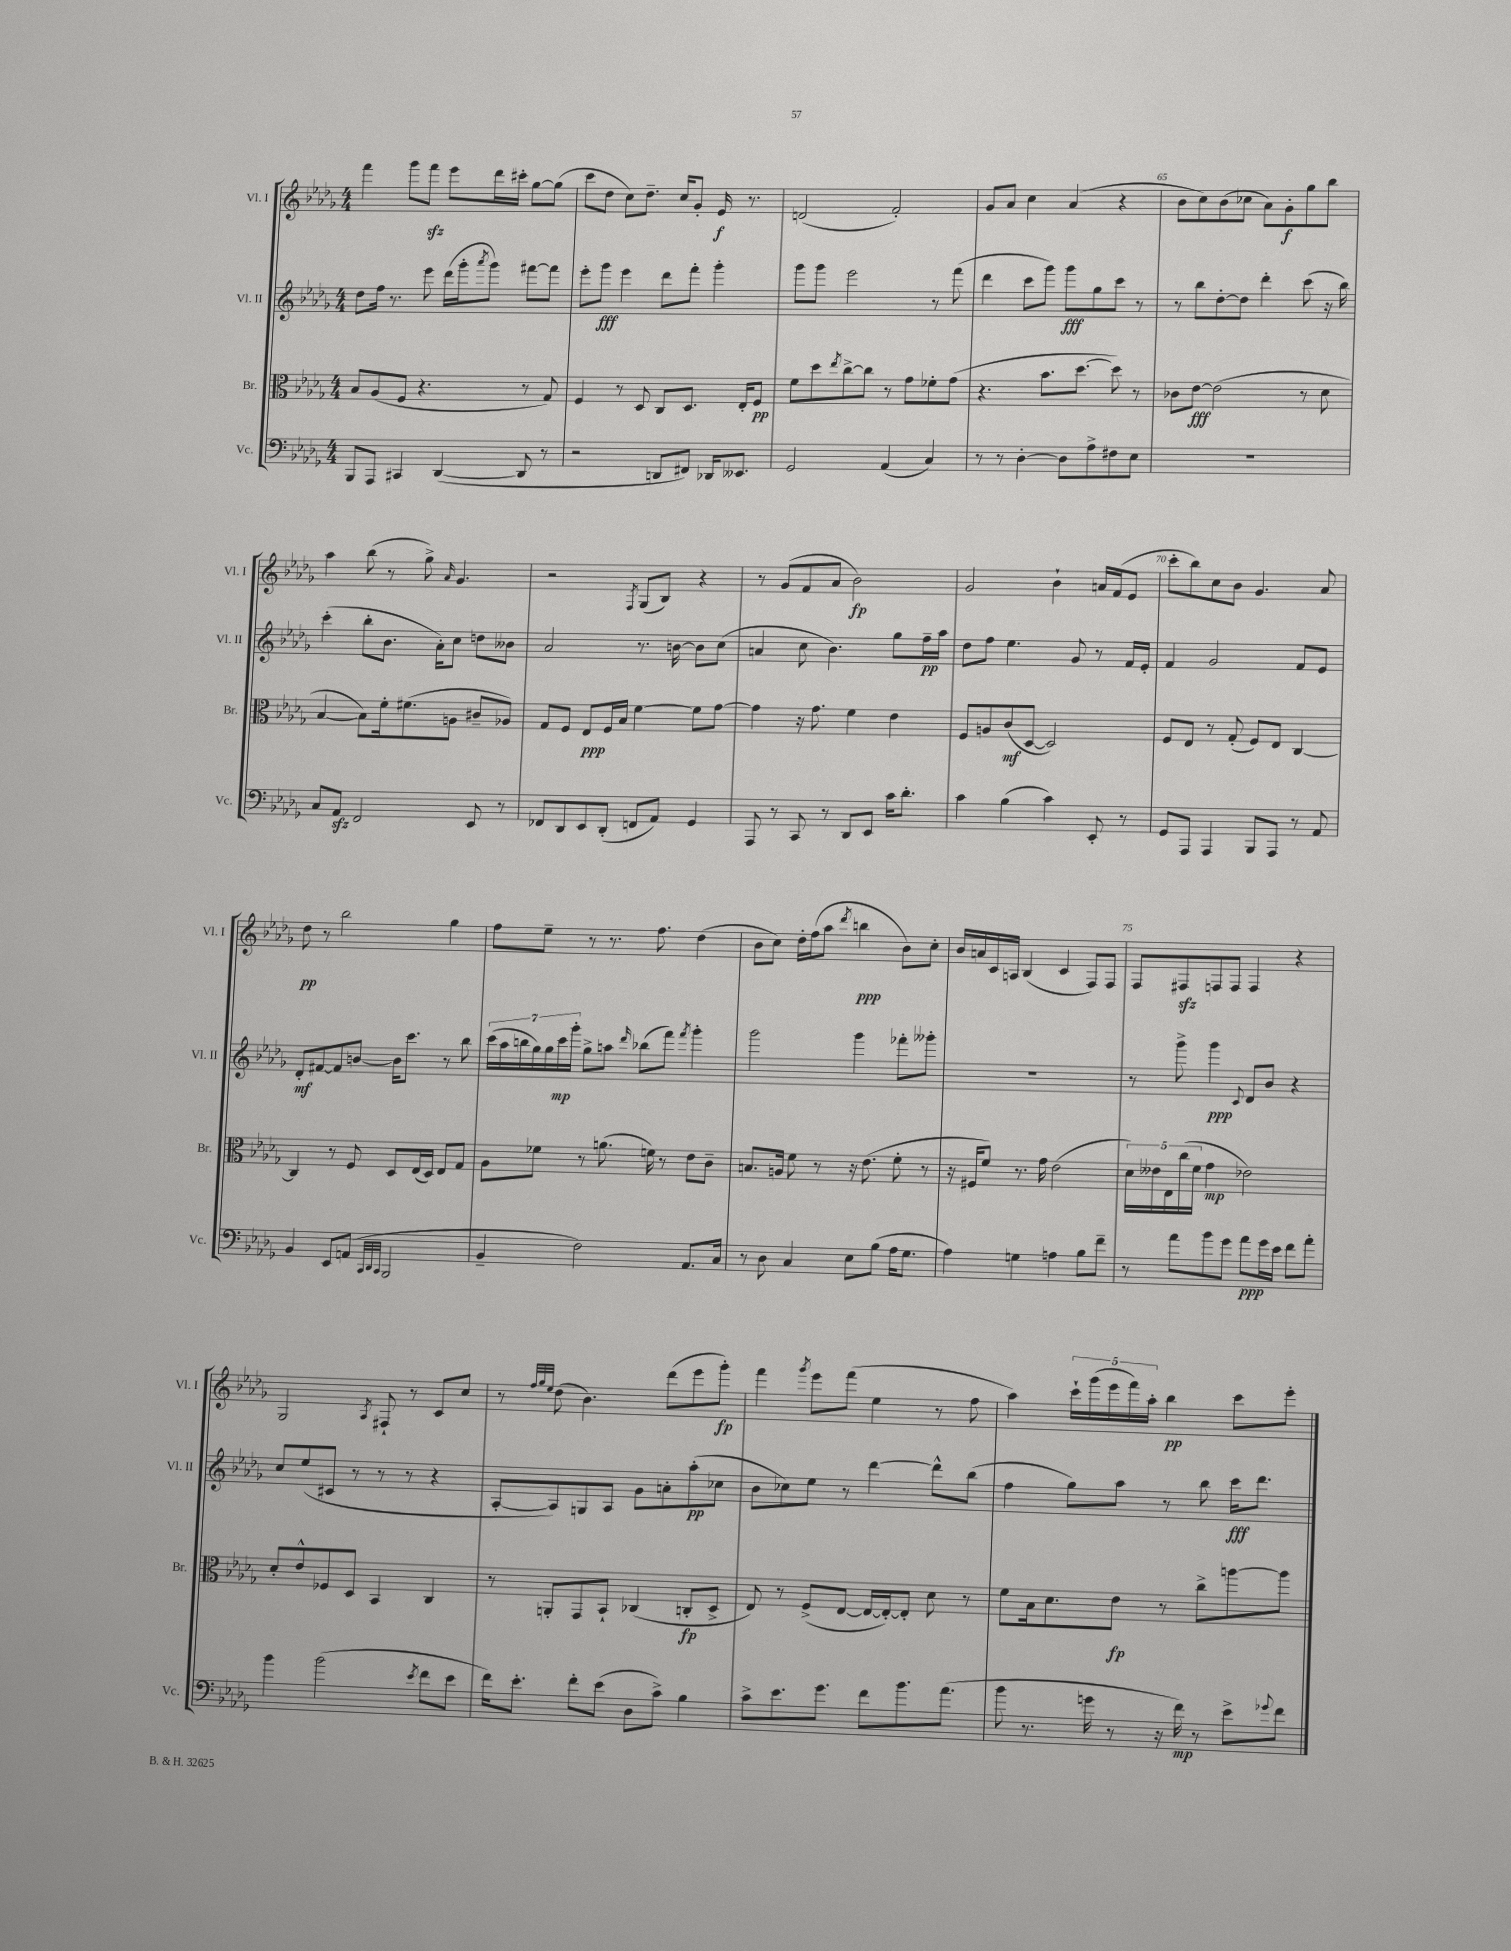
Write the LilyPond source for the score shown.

<<
\new StaffGroup <<
\new Staff = "s0" \with { instrumentName = "Vl. I" shortInstrumentName = "Vl. I" } {
    \clef treble \key des \major \numericTimeSignature \time 4/4
    f'''4 ges'''8 f'''8\sfz ees'''8 des'''16 cis'''16-. ges''8~ ges''8( |
    c'''8 des''8 c''8) des''8.-- c''16 ges'8-. ees'16\f r8. |
    d'2( f'2-.) |
    ges'8 aes'8 c''4 aes'4( r4 |
    bes'8 c''8) bes'8( ces''8 aes'8) ges'8-.\f ges''8 bes''8 |
    aes''4 bes''8( r8 ges''8->) \grace { aes'16 } ges'4. |
    r2 \acciaccatura { f8 } ges8( bes8) r4 |
    r8 ges'8( f'8 aes'8 bes'2\fp) |
    ges'2 bes'4-! a'16 f'16( ees'8 |
    c'''8-. bes''8) c''8 bes'8 ges'4. aes'8 |
    des''8\pp r8 bes''2 ges''4 |
    f''8 ees''8-- r8 r8. f''8. des''4( |
    bes'8 c''8) des''16-. f''16( aes''8 \acciaccatura { des'''8 } b''4\ppp bes'8) c''8-. |
    bes'16 a'16 c'16 a16 bes4( c'4 f8) f8 |
    f8 fis8\sfz f8 f8 f4 r4 |
    ges2 \acciaccatura { aes8 } fis8-! r8 c'8 c''8 |
    r8 \grace { f''32 ges''32 ees''32 } des''8( bes'4.) des'''8( ees'''8 ges'''8-.\fp) |
    f'''4 \acciaccatura { ges'''8 } ees'''8 f'''8( ees''4 r8 f''8 |
    aes''4) \tuplet 5/4 { c'''16-! ges'''16( ees'''16 f'''16) aes''16-. } bes''4\pp c'''8 ees'''8-. \bar "|." |
}
\new Staff = "s1" \with { instrumentName = "Vl. II" shortInstrumentName = "Vl. II" } {
    \clef treble \key des \major \numericTimeSignature \time 4/4
    des''8 f''16 r8. ees'''8 des'''16( ges'''16-. \acciaccatura { aes'''8 } ges'''8) fis'''8~ fis'''8 |
    ees'''8-. ges'''8\fff ees'''4 des'''8 f'''8-. ges'''4-. |
    ges'''8 ges'''8 ees'''2 r8 f'''8( |
    des'''4 c'''8 ges'''8) ges'''8\fff ges''8 c'''8 r8 |
    r8 bes''8 des''8~-. des''8 des'''4-. c'''8( r16 bes''16) |
    c'''4-.( bes''8-. bes'8. aes'16-.) c''8 d''8 beses'8 |
    aes'2 r8. b'16~ b'8 c''8( |
    a'4 c''8 bes'4.) ges''8 f''16--\pp aes''16 |
    des''8 f''8 ees''4. ges'8 r8 f'16 ees'16-. |
    f'4 ges'2 f'8 ees'8 |
    des'8-.\mf fis'8~ fis'8 b'8~ b'16 c'''8. r8 bes''8 |
    \tuplet 7/4 { c'''16( aes''16 b''16 ges''16) ges''16 c'''16\mp ges'''16-. } ges''8-> a''8 \grace { des'''16 } bes''8( f'''8) \acciaccatura { f'''8 } ges'''4-. |
    ges'''2 ges'''4 fes'''8-. geses'''8-. |
    R1 |
    r8 ges'''8-> ges'''4\ppp \appoggiatura { c'8 } des'8 bes'8 r4 |
    c''8 ees''8( cis'8 r8 r8 r8 r4 |
    aes8~-. aes8) g8 aes8 ges'8 a'8-. aes''8-.\pp( ces''8 |
    bes'8 ces''8) ees''8 r8 des'''4~ des'''8-^ bes''8( |
    f''4 ges''8) aes''8 r8 bes''8 c'''16\fff des'''8. \bar "|." |
}
\new Staff = "s2" \with { instrumentName = "Br." shortInstrumentName = "Br." } {
    \clef alto \key des \major \numericTimeSignature \time 4/4
    bes8 aes8( f8 r4. r8 ges8) |
    f4 r8 des8 c8 des8. ees16-. f8\pp |
    f'8 des''8 \acciaccatura { ees''8 } c''8~-> c''8 r8 ges'8 fes'8-. ges'8( |
    r4. bes'8. des''8.~ des''8) r8 |
    ces'8 ees'8~\fff ees'2( r8 des'8 |
    bes4~ bes8) f'16-. fis'8.( a8 cis'8-- aes8) |
    ges8 f8 ees8\ppp f16 bes16 f'4~ f'8 ges'8~ |
    ges'4 r16 ges'8. f'4 ees'4 |
    f8 a8 c'8\mf( des8~ des2) |
    f8 ees8 r8 ges8-.( f8) ees8 c4~ |
    c4 r8 f8 des8 ees16( des16) ees8 ges8 |
    aes8 fes'8 r8 a'8.( f'16) r8 ees'8 c'8-- |
    b8. a16 f'8 r8 r16 ees'8.( f'8-. r8 |
    r16 fis16 f'8) r8. ges'16 ees'2( |
    \tuplet 5/4 { des'16) eeses'16 ees16 c''16( f'16 } ges'4\mp ees'2) |
    des'8-. ees'8-^ fes8 des8 bes,4 c4 |
    r8 a,8-. ges,8 bes,8-! ces4( c8-.\fp des8-> |
    ees8) r8 f8->( ees8~ ees16~ ees16~-.) ees8-. des'8 r8 |
    f'8 bes16 des'8. ees'8\fp r8 c''8-> a''8~ a''8 \bar "|." |
}
\new Staff = "s3" \with { instrumentName = "Vc." shortInstrumentName = "Vc." } {
    \clef bass \key des \major \numericTimeSignature \time 4/4
    bes,,8 aes,,8 cis,4 des,4~( des,8 r8 |
    r2 d,8 fis,8) des,16 eeses,8. |
    ges,2 aes,4( c4) |
    r8 r8 des4~-. des8 aes8-> fis8 ees8 |
    R1 |
    c8 aes,8\sfz f,2 ees,8 r8 |
    fes,8 des,8 ees,8 des,8-.( f,8 aes,8) ges,4 |
    aes,,8 r8 c,8 r8 des,8 ees,8 c'16 des'8.-. |
    c'4 bes4( c'4) ees,8-. r8 |
    ges,8 aes,,8 aes,,4 bes,,8 aes,,8 r8 aes,8 |
    bes,4 ees,8 a,8( \grace { c,32 des,32 c,32 } bes,,2 |
    bes,4-- f2) aes,8. c16 |
    r8 des8 c4 ees8 bes8( aes16 ges8. |
    aes4) g4 a4 bes8 f'8-- |
    r8 aes'8 bes'8 ges'8 aes'8\ppp ges'16 ees'16 f'8 aes'8-. |
    bes'4 bes'2( \acciaccatura { ees'8 } f'8 ees'8 |
    f'16) ees'8.-. f'8-. ees'8( des8 c'8->) bes4 |
    c'8-> ees'8. ges'8. f'8 bes'8. aes'8.( |
    bes'8 r8. g'16 r8 r16 f'16\mp) r8 ees'8-> \appoggiatura { ges'8 } f'8 \bar "|." |
}
>>
>>
\layout { \context { \Score currentBarNumber = #61 \override BarNumber.break-visibility = ##(#f #t #t) barNumberVisibility = #(every-nth-bar-number-visible 5) } }
